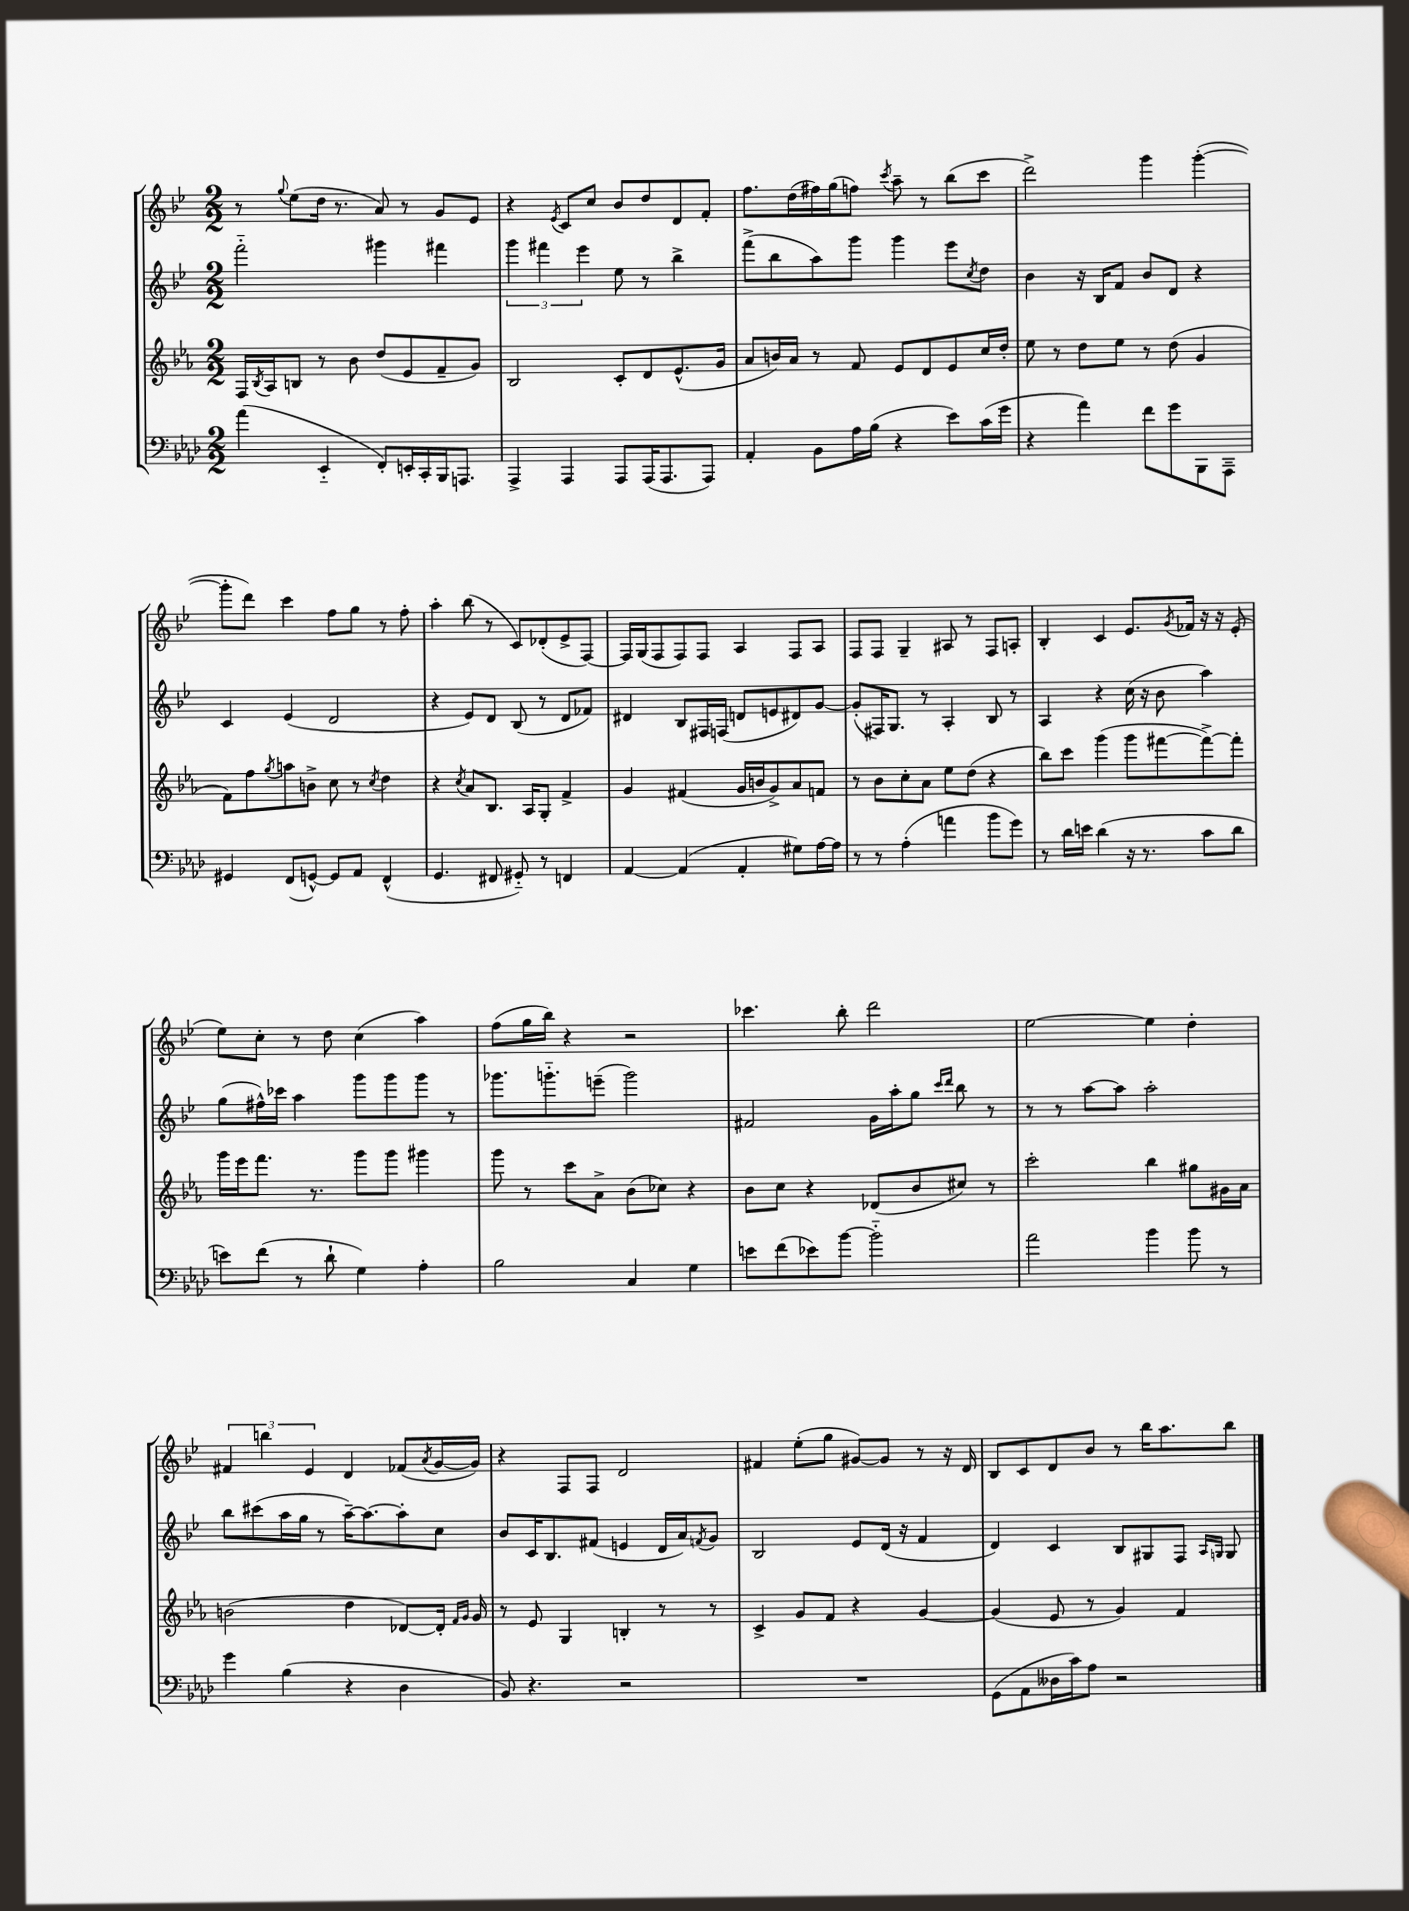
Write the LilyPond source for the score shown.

<<
\new StaffGroup <<
\new Staff = "s0" {
    \clef treble \key bes \major \numericTimeSignature \time 2/2
    r8 \appoggiatura { g''8 } ees''8( d''16 r8. a'8) r8 g'8 ees'8 |
    r4 \acciaccatura { ees'8 } c'8 c''8 bes'8 d''8 d'8 f'8-. |
    f''8. d''16( fis''16) g''16( f''8) \acciaccatura { c'''8 } a''8-- r8 bes''8( c'''8 |
    d'''2->) g'''4 g'''4~-.( |
    g'''8-. d'''8) c'''4 f''8 g''8 r8 f''8-. |
    a''4-. bes''8( r8 c'8) des'8-.( ees'8-> f8~) |
    f16 g16( f8 f8) f8 a4 f8 a8 |
    f8 f8 g4-- ais8 r8 f8 a8-. |
    bes4-. c'4 ees'8. \acciaccatura { g'8 } fes'16 r16 r16 ees'8-.( |
    ees''8) c''8-. r8 d''8 c''4( a''4) |
    f''8( g''16 bes''16) r4 r2 |
    ces'''4. bes''8-. d'''2 |
    ees''2~ ees''4 d''4-. |
    \tuplet 3/2 { fis'4 b''4 ees'4 } d'4 fes'8( \acciaccatura { a'8 } g'16~ g'16) |
    r4 f8 f8 d'2 |
    fis'4 ees''8-.( g''8 gis'8~) gis'8 r8 r16 d'16 |
    bes8 c'8 d'8 bes'8 r8 bes''16 a''8. bes''8 \bar "|." |
}
\new Staff = "s1" {
    \clef treble \key bes \major \numericTimeSignature \time 2/2
    f'''2-_ gis'''4 fis'''4 |
    \tuplet 3/2 { g'''4 fis'''4 ees'''4 } ees''8 r8 bes''4-> |
    f'''8->( bes''8 a''8) g'''8 g'''4 ees'''8 \acciaccatura { c''8 } d''8 |
    bes'4 r16 bes16 f'8 bes'8 d'8 r4 |
    c'4 ees'4( d'2 |
    r4 ees'8) d'8 bes8( r8 d'8 fes'8) |
    dis'4 bes8 fis16 f16( d'8 e'8 dis'8) g'8~ |
    g'8-.( fis16) g8. r8 a4-. bes8 r8 |
    a4 r4 c''16( r16 bes'8 a''4) |
    g''8( fis''16-^) ces'''16 a''4 g'''8 g'''8 g'''8 r8 |
    ges'''8. g'''8.-_ e'''8--( g'''2) |
    fis'2 g'16 a''16-. g''8 \grace { c'''16 d'''16 } bes''8 r8 |
    r8 r8 a''8~ a''8 a''2-. |
    bes''8 cis'''8( a''16 g''16 r8 a''16~--) a''8.~ a''8-. c''8 |
    bes'8 c'16 bes8. fis'8( e'4 d'16 a'16) \acciaccatura { f'8 } g'8 |
    bes2 ees'8 d'16( r16 f'4 |
    d'4) c'4 bes8 gis8 f8 \grace { a16 g16 } g8 \bar "|." |
}
\new Staff = "s2" {
    \clef treble \key ees \major \numericTimeSignature \time 2/2
    f16 \acciaccatura { bes8 } aes16 b8 r8 bes'8 d''8( ees'8 f'8-- g'8) |
    bes2 c'8-. d'8 ees'8.-^( g'16 |
    aes'8 b'16) aes'16 r8 f'8 ees'8 d'8 ees'8 c''16 d''16-. |
    ees''8 r8 d''8 ees''8 r8 d''8( g'4 |
    f'8) f''8 \acciaccatura { g''8 } a''8 b'8-> c''8 r8 \acciaccatura { c''8 } d''4 |
    r4 \acciaccatura { c''8 } aes'8 bes8. aes16 g8-. f'4-> |
    g'4 fis'4( g'16 b'16 g'8->) aes'8 f'8 |
    r8 bes'8 c''8-. aes'8 ees''8 d''8( r4 |
    bes''8) c'''8 g'''4( g'''8 fis'''8~ fis'''8~->) fis'''8-. |
    g'''16 ees'''16 f'''8. r8. g'''8 g'''8 gis'''4 |
    g'''8 r8 c'''8 aes'8-> bes'8( ces''8) r4 |
    bes'8 c''8 r4 des'8( bes'8 cis''8) r8 |
    c'''2-. bes''4 gis''8 gis'16 aes'16 |
    b'2( d''4 des'8~) des'16-. \grace { f'16 g'16 } g'16 |
    r8 ees'8 g4 b4-. r8 r8 |
    c'4-> g'8 f'8 r4 g'4~ |
    g'4( ees'8 r8 g'4) f'4 \bar "|." |
}
\new Staff = "s3" {
    \clef bass \key aes \major \numericTimeSignature \time 2/2
    aes'4( ees,4-_ f,8-.) e,16-. c,16-. bes,,16 a,,8. |
    aes,,4-> aes,,4 aes,,8 aes,,16( aes,,8. aes,,8) |
    aes,4-. bes,8 aes16 bes16( r4 ees'8) c'16( g'16 |
    r4 aes'4) f'8 g'8 bes,,8 aes,,8-- |
    gis,4 f,8( g,8~-^) g,8 aes,8 f,4-^( |
    g,4. fis,8 gis,8-_) r8 f,4 |
    aes,4~ aes,4( aes,4-. gis8) aes16~ aes16 |
    r8 r8 aes4-.( a'4 bes'8 g'8) |
    r8 des'16 e'16 des'4( r16 r8. c'8 des'8 |
    e'8) f'8( r8 des'8-! g4) aes4-. |
    bes2 c4 g4 |
    e'8 f'8( ees'8) bes'8~ bes'2-_ |
    aes'2 bes'4 bes'8 r8 |
    g'4 bes4( r4 des4 |
    bes,8) r4. r2 |
    R1 |
    g,8( aes,8 deses16 c'16) aes8 r2 \bar "|." |
}
>>
>>
\layout { \context { \Score \remove "Bar_number_engraver" } }
